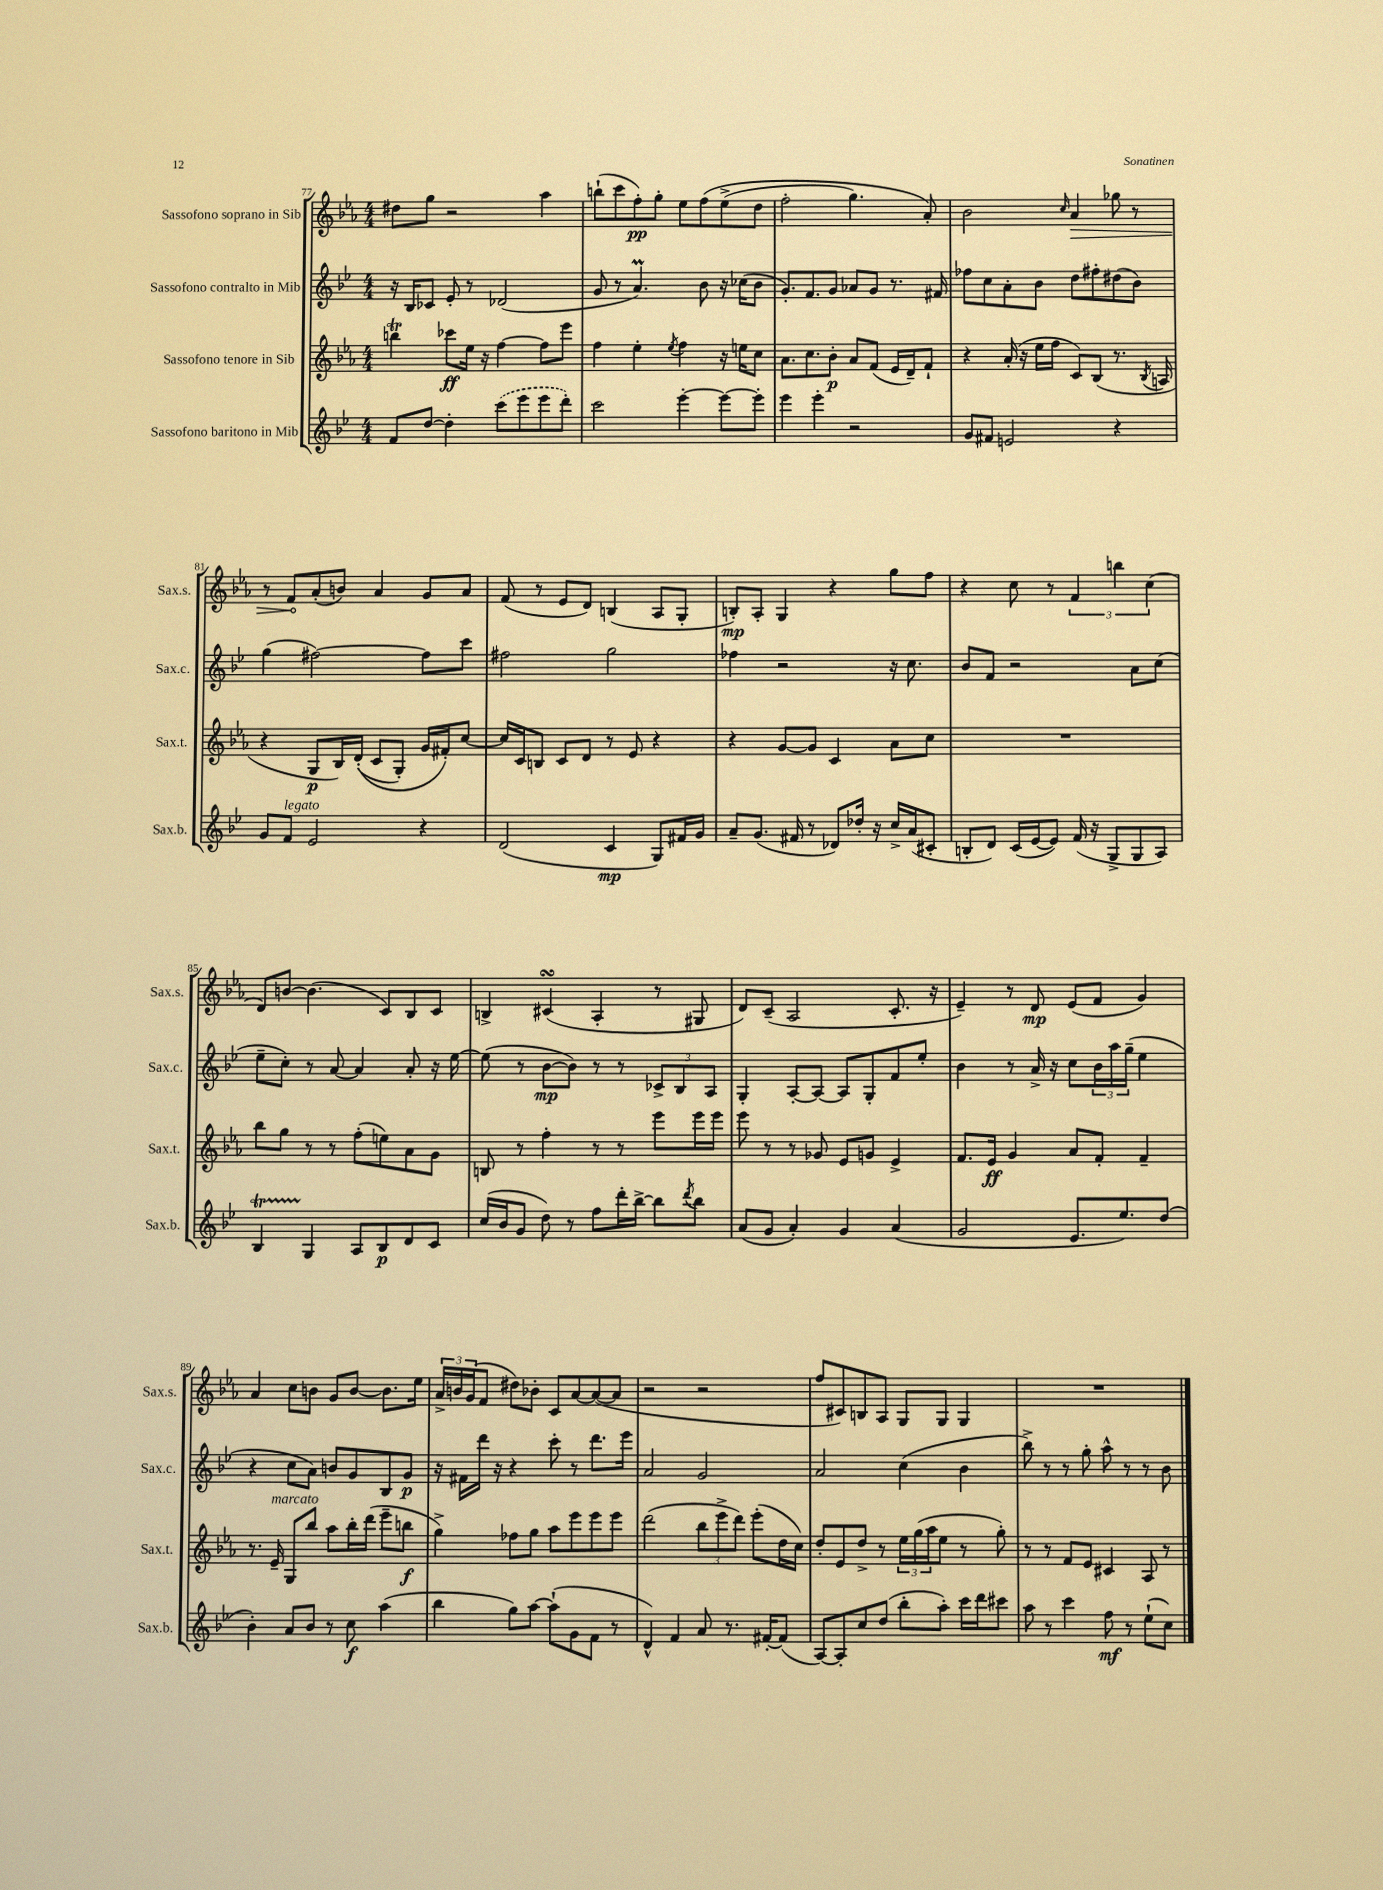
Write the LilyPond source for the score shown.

<<
\new StaffGroup <<
\new Staff = "s0" \with { instrumentName = "Sassofono soprano in Sib" shortInstrumentName = "Sax.s." } {
    \clef treble \key ees \major \numericTimeSignature \time 4/4
    dis''8 g''8 r2 aes''4 |
    b''8-!( c'''8 f''8-.\pp) g''8-. ees''8 f''8\( ees''8->( d''8 |
    f''2-. g''4.) aes'8-.\) |
    bes'2 \grace { c''16 } \once \override Hairpin.circled-tip = ##t aes'4\> ges''8 r8 |
    r8 f'8\! aes'8-.( b'8) aes'4 g'8 aes'8 |
    f'8( r8 ees'8 d'8) b4( aes8 g8-. |
    b8-.\mp) aes8-. g4 r4 g''8 f''8 |
    r4 c''8 r8 \tuplet 3/2 { f'4 b''4 c''4( } |
    d'8) b'8~ b'4.( c'8) bes8 c'8 |
    b4-> cis'4\turn( aes4-. r8 gis8 |
    d'8) c'8--( aes2 c'8.-. r16 |
    ees'4--) r8 d'8\mp ees'8( f'8 g'4) |
    aes'4 c''8 b'8 g'8 b'8~ b'8. ees''16 |
    \tuplet 3/2 { aes'16-> b'16 g'16( } f'8 dis''8) bes'8-. c'8 aes'8~ aes'8~( aes'8 |
    r2 r2 |
    f''8 cis'8) b8 aes8 g8 g8 g4 |
    R1 \bar "|." |
}
\new Staff = "s1" \with { instrumentName = "Sassofono contralto in Mib" shortInstrumentName = "Sax.c." } {
    \clef treble \key bes \major \numericTimeSignature \time 4/4
    r16 bes16 ces'8 ees'8-. r8 des'2( |
    g'8 r8 a'4.\prall) bes'8 r16 ces''16( bes'8 |
    g'8.-.) f'8. g'8 aes'8 g'8 r8. fis'16 |
    fes''8 c''8 a'8-. bes'8 d''8 fis''8-. dis''8( bes'8) |
    g''4( fis''2~) fis''8 c'''8 |
    fis''2 g''2 |
    fes''4 r2 r16 c''8. |
    bes'8 f'8 r2 a'8 c''8( |
    ees''8-- c''8-.) r8 a'8~ a'4 a'8-. r16 ees''16~ |
    ees''8( r8 bes'8~\mp bes'8) r8 r8 \tuplet 3/2 { ces'8-> bes8 a8 } |
    g4-. a8~-. a8~ a8 g8-. f'8 ees''8-. |
    bes'4 r8 a'16-> r16 c''8 \tuplet 3/2 { bes'16 a''16 g''16--( } ees''4 |
    r4 c''8 a'8) b'8 g'8 bes8 g'8\p |
    r16 fis'16 d'''16 r16 r4 c'''8-. r8 d'''8. ees'''16 |
    a'2 g'2 |
    a'2 c''4( bes'4 |
    bes''8->) r8 r8 g''8-. a''8-^ r8 r8 bes'8 \bar "|." |
}
\new Staff = "s2" \with { instrumentName = "Sassofono tenore in Sib" shortInstrumentName = "Sax.t." } {
    \clef treble \key ees \major \numericTimeSignature \time 4/4
    b''4\trill ces'''8\ff ees''16 r16 f''4~ f''8 ees'''8 |
    f''4 ees''4-. \acciaccatura { ees''8 } f''4 r16 e''16 c''8 |
    aes'8. c''8. bes'8-.\p aes'8 f'8( ees'16 d'16--) f'8-! |
    r4 aes'16-.( r16 ees''16 f''16 c'8) bes8( r8. \acciaccatura { bes8 } a16 |
    r4 g8\p bes16) d'16-.(\( c'8 g8-.) g'16 fis'16-.\) c''8~ |
    c''16 c'16 b8 c'8 d'8 r8 ees'8 r4 |
    r4 g'8~ g'8 c'4 aes'8 c''8 |
    R1 |
    bes''8 g''8 r8 r8 f''8-.( e''8) aes'8 g'8 |
    b8 r8 f''4-. r8 r8 ees'''8 ees'''16 ees'''16 |
    ees'''8 r8 r8 ges'8 ees'8 g'8 ees'4-> |
    f'8. ees'16\ff g'4 aes'8 f'8-. f'4-- |
    r8. ees'16--^\markup { \italic "marcato" } g8 bes''8 aes''8 bes''16-. d'''16( ees'''8-- b''8\f |
    g''4->) fes''8 g''8 aes''8 ees'''8 ees'''8 ees'''8 |
    d'''2( \tuplet 3/2 { bes''8 ees'''8-> d'''8) } ees'''8-.( d''16 c''16) |
    d''8-. ees'8 d''8-> r8 \tuplet 3/2 { ees''16 g''16( aes''16 } ees''8 r8 g''8-.) |
    r8 r8 f'8 ees'8 cis'4 aes8 r8 \bar "|." |
}
\new Staff = "s3" \with { instrumentName = "Sassofono baritono in Mib" shortInstrumentName = "Sax.b." } {
    \clef treble \key bes \major \numericTimeSignature \time 4/4
    f'8 d''8~ d''4-. \once \slurDashed c'''8( ees'''8 ees'''8 d'''8-.) |
    c'''2 ees'''4~-. ees'''8~ ees'''8-. |
    ees'''4 ees'''4-. r2 |
    g'8 fis'8 e'2 r4 |
    g'8 f'8^\markup { \italic "legato" } ees'2 r4 |
    d'2( c'4\mp g8) fis'16 g'16 |
    a'8-- g'8.( fis'16 r8 des'8) des''16-. r16 c''16-> a'16( cis'8-. |
    b8-. d'8) c'16( ees'16~ ees'8) f'16( r16 g8-> g8 a8) |
    bes4\startTrillSpan g4\stopTrillSpan a8 bes8\p d'8 c'8 |
    c''16( bes'16 g'8 d''8) r8 f''8 d'''16-. bes''16~-> bes''8 \acciaccatura { d'''8 } bes''8 |
    a'8( g'8 a'4-.) g'4 a'4( |
    g'2 ees'8. ees''8.) d''8( |
    bes'4-.) a'8 bes'8 r8 c''8\f a''4( |
    bes''4 g''8) a''8~ a''8-!( g'8 f'8 r8 |
    d'4-^) f'4 a'8 r8. fis'16~-. fis'8( |
    a8~) a8-. c''8 d''8( bes''8-. a''8-.) c'''16 d'''16 cis'''8 |
    a''8 r8 c'''4 f''8\mf r8 ees''8-!( c''8) \bar "|." |
}
>>
>>
\layout { \context { \Score currentBarNumber = #77 } }
